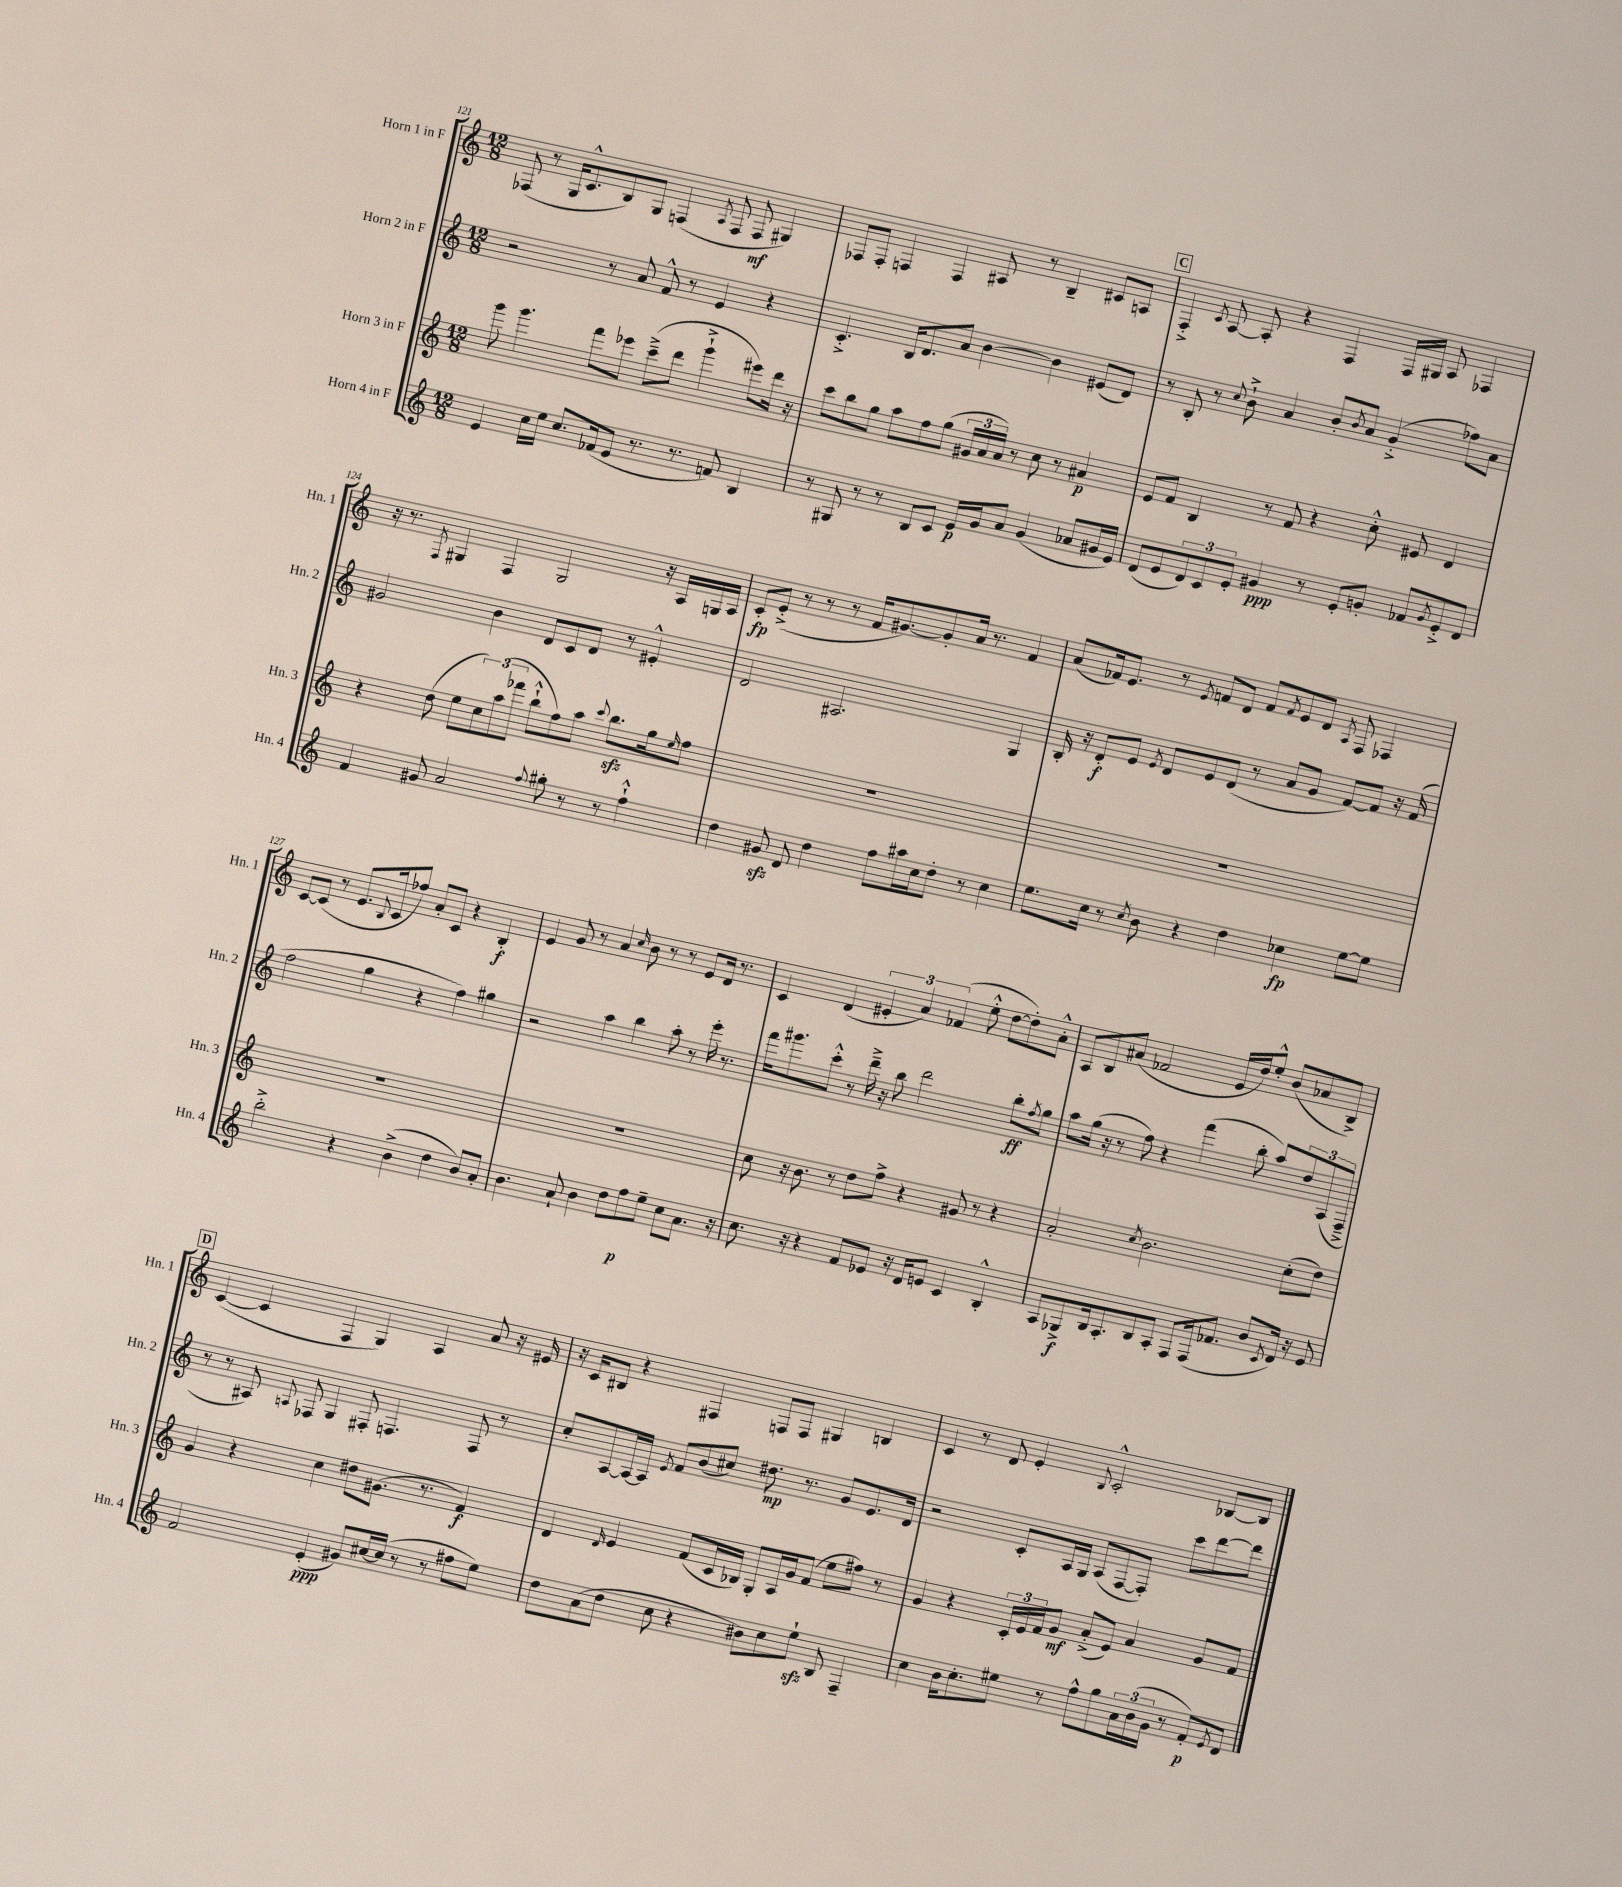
<<
\new StaffGroup <<
\new Staff = "s0" \with { instrumentName = "Horn 1 in F" shortInstrumentName = "Hn. 1" } {
    \clef treble \key c \major \numericTimeSignature \time 12/8
    fes8( r8 g16 c'8.-^ b8) g8 f4( \acciaccatura { a8 } f8 f8\mf gis4) |
    fes8 fes8-. f4 f4 ais8 r8 b4-- cis'8 a8 |
    \mark \markup { \box "C" } f4-.-> \acciaccatura { c'8 } a8~ a8-. r4 f4 f16 gis16 a8 fes4 |
    r16 r8. \acciaccatura { f8 } gis4 f4 gis2 r16 a16 g16 a16 |
    c'8-.\fp e'8-.->( r8 r8 r8 f'16 gis'8.~) gis'8-. a'16 r8. f'4 |
    a'8( fes'16) e'8. r8 \acciaccatura { e'8 } f'8 d'8 f'8 \acciaccatura { f'8 } e'8 d'8 \acciaccatura { a8 } f8 fes4 |
    c'8~ c'8( r8 e'8. \appoggiatura { b8 } c'16 fes''8) a'8-. c'8 r4 b4-.\f |
    e'4 g'8 r8 a'4 \grace { c''16 } b'8 r8 r8 e'8 d'16 r8. |
    c'4 d'4( \tuplet 3/2 { eis'4-. a'4) fes'4( } e''8-.-^ d''8~ d''8-.) a'8-.-^ |
    a8 b8 ais'8( fes'2 e'16 d''16) e''8-.-^ b'8( aes'8 b8->) |
    \mark \markup { \box "D" } c'4~( c'4 f4 g4) a4 a'8 r16 eis'16 |
    r16 c'16 bis8 r4 fis4 f8 f8 gis4 b4 |
    c'4 r8 d'8 e'4-. \appoggiatura { b8 } c'2-.-^ bes8~ bes8 \bar "|." |
}
\new Staff = "s1" \with { instrumentName = "Horn 2 in F" shortInstrumentName = "Hn. 2" } {
    \clef treble \key c \major \numericTimeSignature \time 12/8
    r2 r8 a'8 f'8-^ r8 e'4 r4 |
    c'4.-.-> b16 d'8. a'8 b'4~ b'4 eis'8( d'8) |
    \mark \markup { \box "C" } r8 b8-. r8 \appoggiatura { c''8 } b'8-!-> a'4 b'8-. \acciaccatura { b'8 } a'8 g'4-.->( fes''8) a'8 |
    gis'2 b'4 d'8 c'8 d'8 r8 eis'4-.-^ |
    d'2 ais2. g4 |
    b16-. r16 d'8-.\f e'8 \acciaccatura { e'8 } d'8 e'8 d'8( r8 a'8 g'8 f'8~) f'8 r16 f'16( |
    f''2 g''4 r4 f''4) gis''4 |
    r2 a''4 b''4 a''8-. r8 e'''16-. r8. |
    f'''16 gis'''8. c'''8-.-^ r8 d'''16---> r16 b''8 d'''2 b''8-.\ff \acciaccatura { f''8 } g''8 |
    a''8 g''16( r16 r8 f''8) r4 f'''4( b''8-. a''8) \tuplet 3/2 { d''8 a8( f8---> } |
    \mark \markup { \box "D" } r8 r8 ais8) \appoggiatura { a8 } fes8 g4 fis8-. f4. f8 r8 |
    c''8-. a8~ a16~ a16 \acciaccatura { e'8 } f'8 b'8( cis''8) dis''8.\mp r8. g'8 e'8. d'16 |
    r2 c'8-. a16 g16 a8( f8~ f8-.) c'''8 d'''8~ d'''8 \bar "|." |
}
\new Staff = "s2" \with { instrumentName = "Horn 3 in F" shortInstrumentName = "Hn. 3" } {
    \clef treble \key c \major \numericTimeSignature \time 12/8
    g'''8 g'''4. f'''8 ees'''8 c'''8--->( d'''8 g'''4-!-> eis'''8) d'''16 r16 |
    c'''8 b''8 g''8 a''8 f''8 g''8( \tuplet 3/2 { gis'16 a'16 a'16) } r8 c''8 r8 ais'4\p |
    \mark \markup { \box "C" } e'8 f'8 b4 r8 f'8 r4 c''8-.-^ eis'8 d'4 |
    r4 d''8( e''8 \tuplet 3/2 { c''8) a''8( fes'''8 } b''8-!-^ f''8) a''8 \appoggiatura { c'''8 } b''8.\sfz g''16 \grace { e''16 } f''8 |
    R1. |
    R1. |
    R1. |
    R1. |
    c''8 r16 b'8. r8 d''8 f''8-> r4 gis'8 r8 r4 |
    a'2-. \acciaccatura { c''8 } b'2. c''8-.( d''8) |
    \mark \markup { \box "D" } g'4 r4 c''4 dis''8 gis'8.( r8. f'4\f) |
    d'4 \grace { d'16 } e'4 f'8( c'16 bes16) g8-. a16 g'16 f'8( e''8 fis''8) r8 |
    g'4 r4 \tuplet 3/2 { c'16-. e'16 f'16 } g'8\mf a'8-.->( e'8) a'4 g'8 f'8 \bar "|." |
}
\new Staff = "s3" \with { instrumentName = "Horn 4 in F" shortInstrumentName = "Hn. 4" } {
    \clef treble \key c \major \numericTimeSignature \time 12/8
    e'4 c''16 e''16 c''8. fes'16( e'8 r8. r8. f'8) b4 |
    r8 gis8 r8 r8 b8 c'8 e'16\p g'16 a'8 g'4( aes'8 gis'16 e'16) |
    \mark \markup { \box "C" } d'8( e'8 \tuplet 3/2 { d'8) c'8 e'8-. } gis'4\ppp r8 e'8-. g'8-. fes'8 \acciaccatura { g'8 } e'8-.-> d'8 |
    f'4 gis'8 a'2 \appoggiatura { f''8 } gis''8-. r8 r8 f''4-!-^ |
    d''4 gis'8\sfz d'8 d''4 f''8 ais''16 c''16 d''8-. r8 c''4 |
    e''8. c''16 r8 \acciaccatura { c''8 } b'8 r4 d''4 ces''4\fp e''8~ e''8 |
    b''2-.-> r4 b'4->( d''4 b'8) a'8-. |
    b'4. a'8-! b'4 d''8 f''8\p e''8-- c''8 a'8. r16 |
    c''8. r16 r4 f'8 ees'8 r16 d'16 e'8 c'4 b4-.-^ |
    a8 ges8->\f b16 a8.-. b8 a8-. f8 f16( fes'8. b'8 \acciaccatura { c'8 } d'16) r16 e'8 |
    \mark \markup { \box "D" } f'2 e'4-.\ppp( gis'8) cis''16~ cis''16( r8 r8 fis''8 e''8) |
    d''8 a'8( d''8 c''8 r4 bis'8) c''8 e''8-!\sfz b8 f4-- |
    c''4 b'16 c''8.-. eis''8 r8 f''8-^ g''8 \tuplet 3/2 { a'16 b'16( g'16 } r8 f'8-.\p) \acciaccatura { e'8 } d'8 \bar "|." |
}
>>
>>
\layout { \context { \Score currentBarNumber = #121 } }
